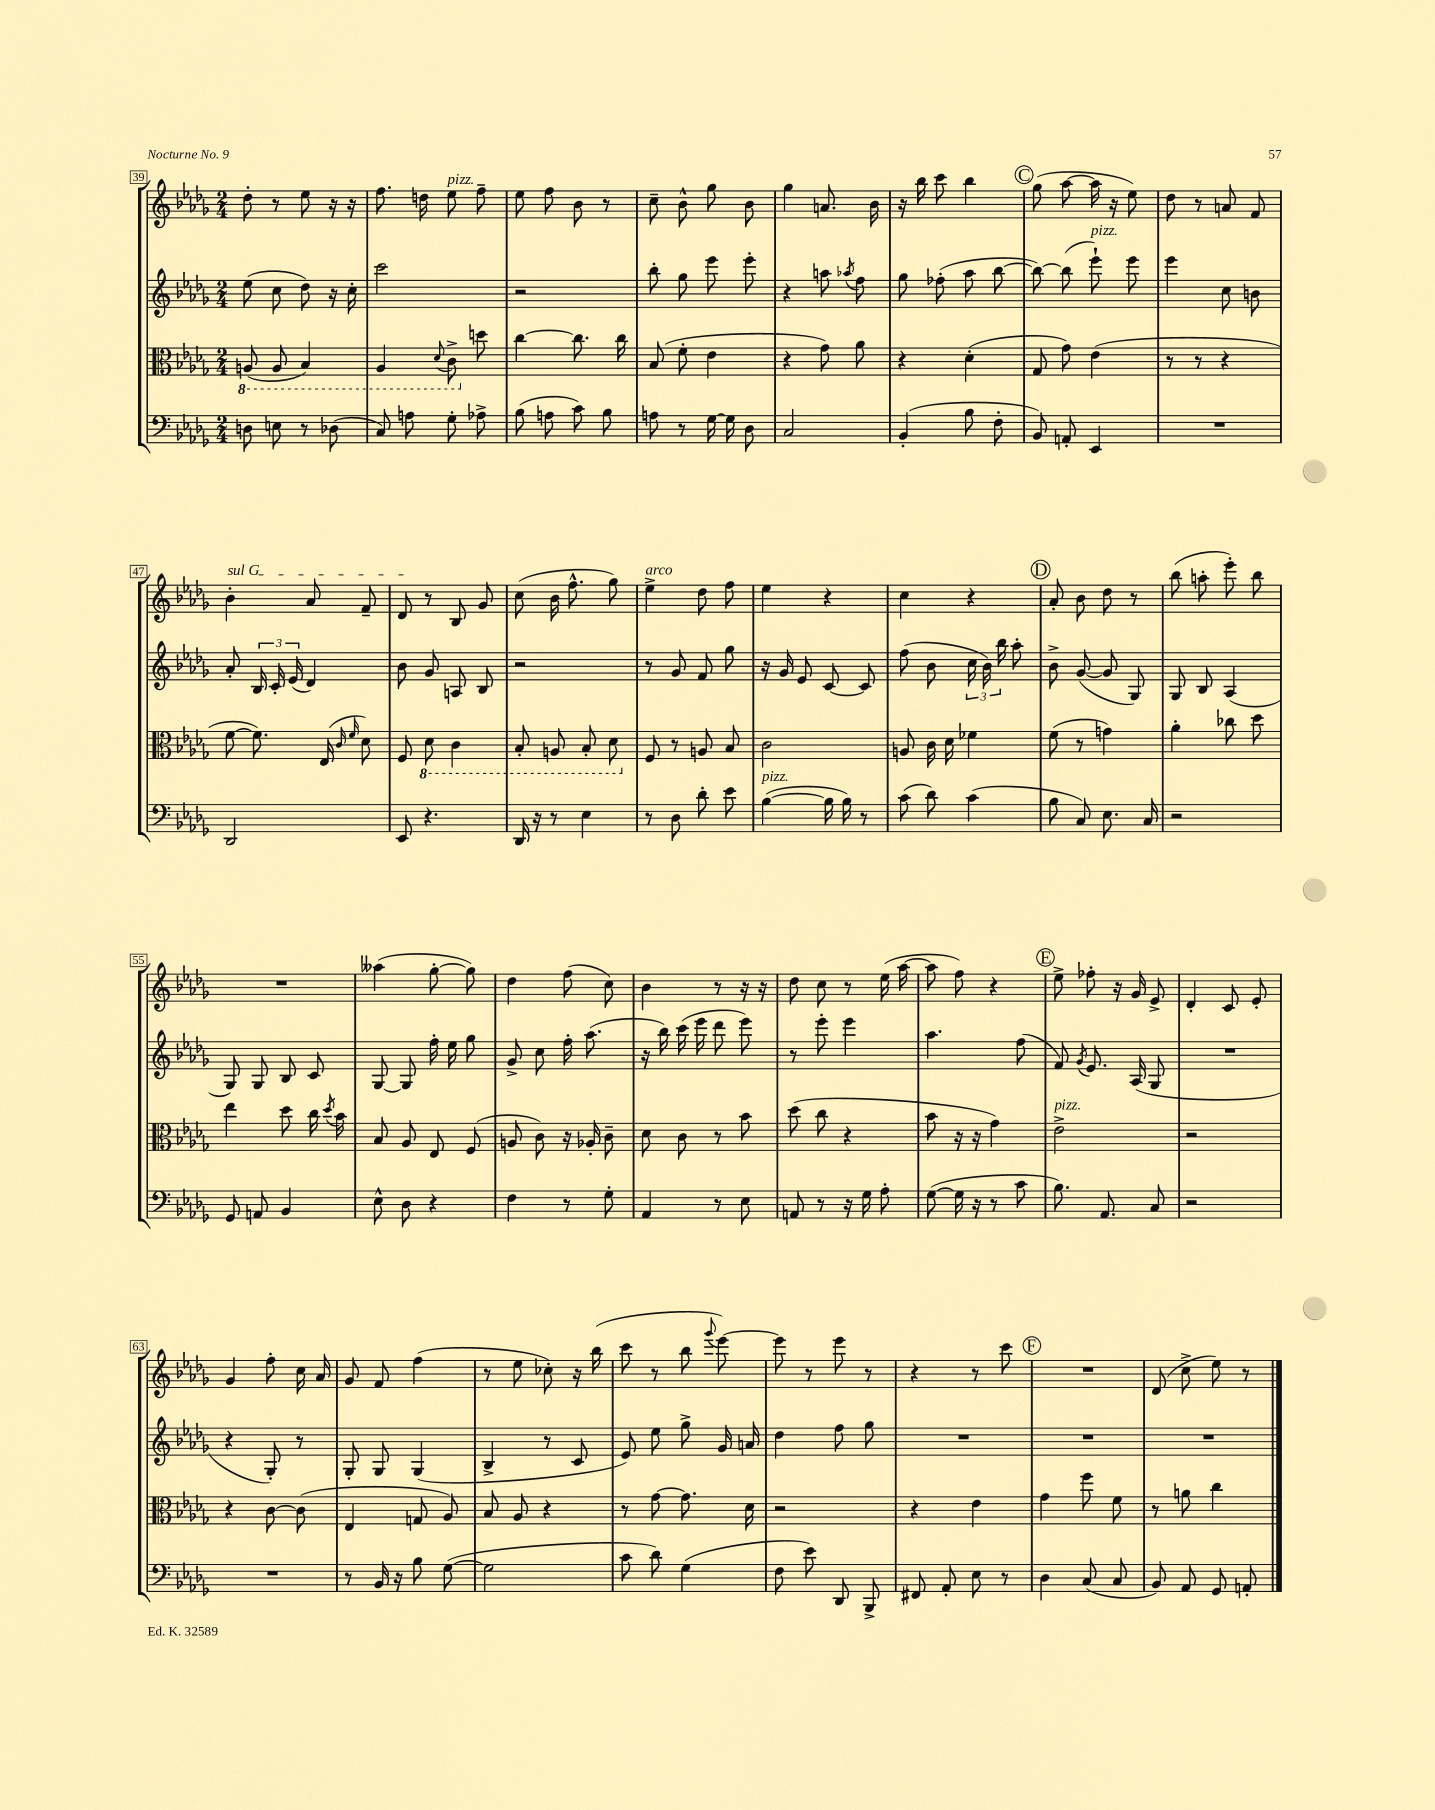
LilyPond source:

<<
\new StaffGroup <<
\new Staff = "s0" {
    \clef treble \key des \major \numericTimeSignature \time 2/4
    \autoBeamOff des''8-. r8 ees''8 r16 r16 |
    f''8. d''16 ees''8^\markup { \italic "pizz." } f''8-- |
    ees''8 f''8 bes'8 r8 |
    c''8-- bes'8-^ ges''8 bes'8 |
    ges''4 a'8. bes'16 |
    r16 bes''16 c'''8 bes''4 |
    \mark \markup { \circle "C" } ges''8( aes''8~ aes''16 r16 ees''8) |
    des''8 r8 a'8 f'8 |
    \once \override TextSpanner.bound-details.left.text = \markup { \italic "sul G" } bes'4-.\startTextSpan aes'8 f'8-- |
    des'8\stopTextSpan r8 bes8 ges'8 |
    c''8( bes'16 f''8.-^ ges''8) |
    ees''4->^\markup { \italic "arco" } des''8 f''8 |
    ees''4 r4 |
    c''4 r4 |
    \mark \markup { \circle "D" } aes'8-. bes'8 des''8 r8 |
    bes''8( a''8-. ees'''8-.) bes''8 |
    R2 |
    aeses''4( ges''8~-. ges''8) |
    des''4 f''8( c''8) |
    bes'4 r8 r16 r16 |
    des''8 c''8 r8 ees''16( aes''16~ |
    aes''8 f''8) r4 |
    \mark \markup { \circle "E" } ees''8-> fes''8-. r16 ges'16 ees'8-> |
    des'4-. c'8 ees'8-. |
    ges'4 f''8-. c''16 aes'16 |
    ges'8 f'8 f''4( |
    r8 ees''8 ces''8-.) r16 bes''16( |
    c'''8 r8 bes''8 \appoggiatura { ges'''8 } ees'''8~) |
    ees'''8 r8 ees'''8 r8 |
    r4 r8 c'''8 |
    \mark \markup { \circle "F" } R2 |
    des'8( c''8-> ees''8) r8 \bar "|." |
}
\new Staff = "s1" {
    \clef treble \key des \major \numericTimeSignature \time 2/4
    \autoBeamOff ees''8( c''8 des''8) r16 c''16-. |
    c'''2 |
    r2 |
    bes''8-. ges''8 ees'''8 ees'''8-. |
    r4 a''8 \acciaccatura { aes''8 } f''8 |
    ges''8 fes''8-.( aes''8 bes''8~ |
    \mark \markup { \circle "C" } bes''8~) bes''8( ees'''8-!^\markup { \italic "pizz." }) ees'''8 |
    ees'''4 c''8 b'8 |
    aes'8-. \tuplet 3/2 { bes16 c'16-. ees'16( } des'4) |
    bes'8 ges'8 a8 bes8 |
    r2 |
    r8 ges'8 f'8 ges''8 |
    r16 ges'16 ees'8 c'8~ c'8 |
    f''8( bes'8 \tuplet 3/2 { c''16 bes'16) bes''16 } aes''8-. |
    \mark \markup { \circle "D" } bes'8-> ges'8~( ges'8 ges8) |
    ges8 bes8 aes4( |
    ges8) ges8 bes8 c'8 |
    ges8~ ges8 f''16-. ees''16 ges''8 |
    ges'8-> c''8 f''16-. aes''8.( |
    r16 bes''16) c'''16( ees'''16 des'''8 ees'''8) |
    r8 ees'''8-. ees'''4 |
    aes''4. f''8( |
    \mark \markup { \circle "E" } f'8) \acciaccatura { ges'8 } ees'8. aes16( ges8 |
    R2 |
    r4 ges8-.) r8 |
    ges8-. ges8 ges4( |
    bes4-> r8 c'8 |
    ees'8) ees''8 ges''8-> ges'16 a'16 |
    des''4 f''8 ges''8 |
    R2 |
    \mark \markup { \circle "F" } R2 |
    R2 \bar "|." |
}
\new Staff = "s2" {
    \clef alto \key des \major \numericTimeSignature \time 2/4
    \autoBeamOff \ottava #-1 a,8( a,8 bes,4) |
    aes,4 \appoggiatura { des8 } c8-> \ottava #0 d''8 |
    c''4~ c''8. c''16 |
    bes8( f'8-. ees'4 |
    r4 ges'8) aes'8 |
    r4 des'4-.( |
    \mark \markup { \circle "C" } ges8 ges'8) ees'4( |
    r8 r8 r4 |
    f'8~ f'8.) ees16( \grace { c'16 f'16 } des'8) |
    f8 \ottava #-1 des8 c4 |
    bes,8-. a,8 bes,8-. des8 \ottava #0 |
    f8 r8 a8 bes8 |
    c'2 |
    a8 c'16 des'16 fes'4 |
    \mark \markup { \circle "D" } f'8( r8 g'4) |
    aes'4-. ces''8 des''8 |
    ees''4 des''8 c''16 \acciaccatura { des''8 } bes'16 |
    bes8 aes8 ees8 f8( |
    a8 c'8) r16 aes16-. c'8-- |
    des'8 c'8 r8 bes'8 |
    des''8( c''8 r4 |
    bes'8 r16 r16 ges'4) |
    \mark \markup { \circle "E" } ees'2->^\markup { \italic "pizz." } |
    r2 |
    r4 c'8~ c'8( |
    ees4 g8 aes8) |
    bes8 aes8 r4 |
    r8 ges'8~ ges'8. des'16 |
    r2 |
    r4 ees'4 |
    \mark \markup { \circle "F" } ges'4 f''8 f'8 |
    r8 a'8 c''4 \bar "|." |
}
\new Staff = "s3" {
    \clef bass \key des \major \numericTimeSignature \time 2/4
    \autoBeamOff d8 e8 r8 des8( |
    c8) a8 ges8-. aes8-> |
    bes8( a8 c'8) bes8 |
    a8 r8 ges16~ ges16 des8 |
    c2 |
    bes,4-.( bes8 f8-. |
    \mark \markup { \circle "C" } bes,8) a,8-. ees,4 |
    R2 |
    des,2 |
    ees,8 r4. |
    des,16 r16 r8 ees4 |
    r8 des8 des'8-. ees'8 |
    bes4~^\markup { \italic "pizz." }( bes16 bes16) r8 |
    c'8( des'8) c'4( |
    \mark \markup { \circle "D" } bes8 c8) ees8. c16 |
    r2 |
    ges,8 a,8 bes,4 |
    ees8-^ des8 r4 |
    f4 r8 ges8-. |
    aes,4 r8 ees8 |
    a,8 r8 r16 ges16 aes8-. |
    ges8~( ges16 r16 r8 c'8 |
    \mark \markup { \circle "E" } bes8.) aes,8. c8 |
    r2 |
    R2 |
    r8 bes,16 r16 bes8 ges8~( |
    ges2 |
    c'8 des'8) ges4( |
    f8 ees'8) des,8 bes,,8-> |
    fis,8 aes,8-. ees8 r8 |
    \mark \markup { \circle "F" } des4 c8( c8 |
    bes,8) aes,8 ges,8 a,8-. \bar "|." |
}
>>
>>
\layout { \context { \Score currentBarNumber = #39 \override BarNumber.stencil = #(make-stencil-boxer 0.1 0.3 ly:text-interface::print) } }
